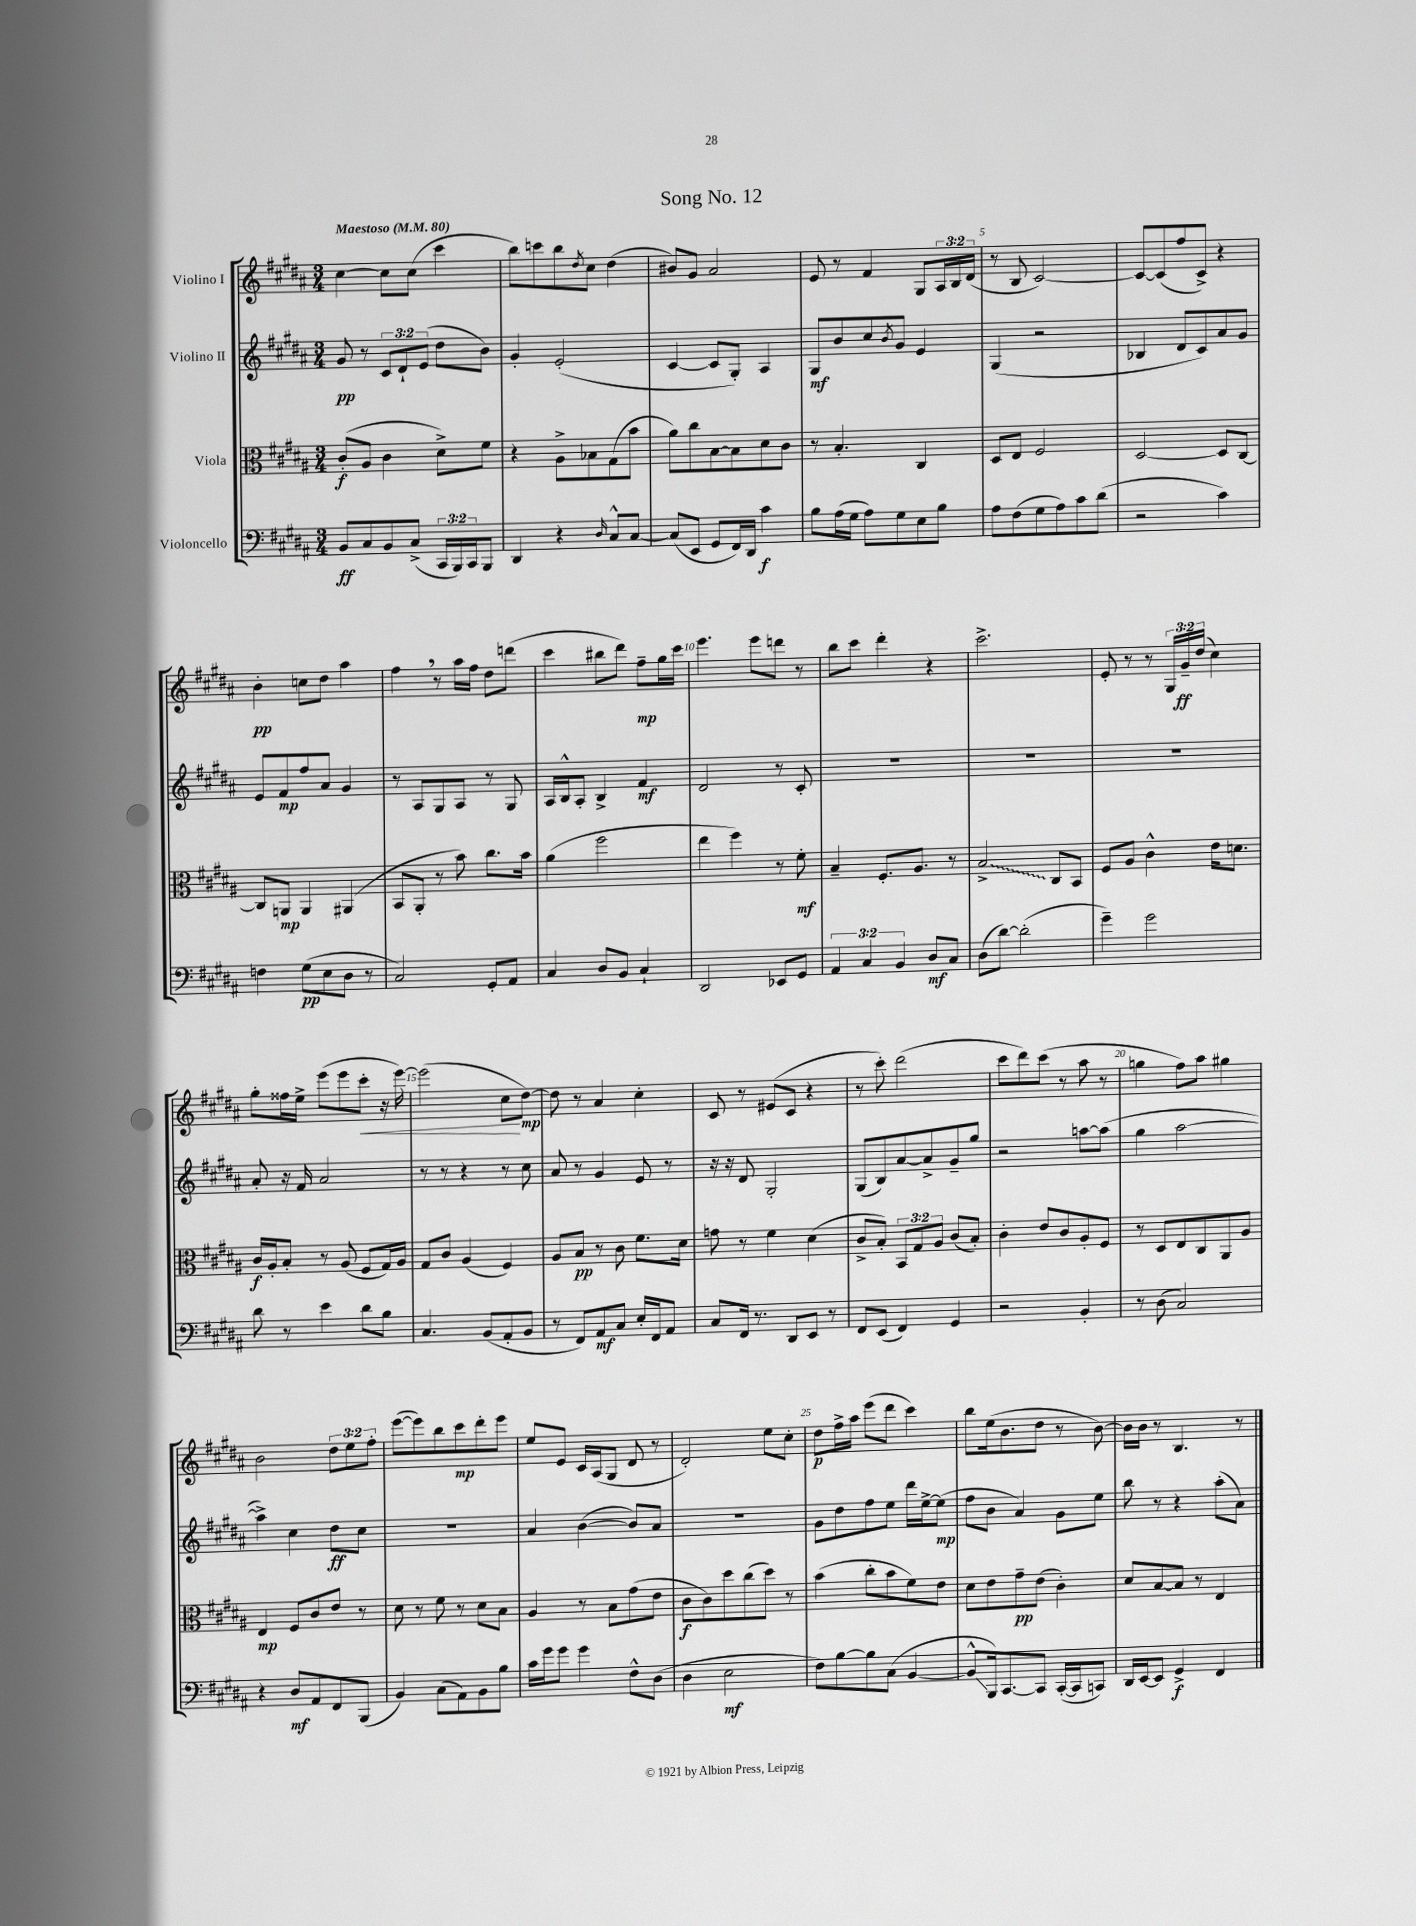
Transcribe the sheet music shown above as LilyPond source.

\header { title = "Song No. 12" }
<<
\new StaffGroup <<
\new Staff = "s0" \with { instrumentName = "Violino I" } {
    \clef treble \key b \major \numericTimeSignature \time 3/4 \override Staff.TupletNumber.text = #tuplet-number::calc-fraction-text \tempo "Maestoso" 4 = 80
    cis''4~ cis''8 cis''8( cis'''4 |
    b''8) c'''8 b''8 \acciaccatura { dis''8 } cis''8 dis''4( |
    bis'8) gis'8 ais'2 |
    e'8 r8 fis'4 gis8 \tuplet 3/2 { ais16 b16 dis'16( } |
    r8 b8 cis'2~) |
    cis'8~ cis'8( fis''8 cis'8->) r4 |
    b'4-.\pp c''8 dis''8 ais''4 |
    fis''4 \breathe r8 ais''16 fis''16 dis''8 d'''8( |
    cis'''4 bis''8 dis'''8) fis''8--\mp gis''16 cis'''16 |
    e'''4. e'''8 d'''8 r8 |
    b''8 cis'''8 dis'''4-. r4 |
    cis'''2.-> |
    e'8-. r8 r8 \tuplet 3/2 { gis16 gis'16--\ff dis''16( } cis''4) |
    gis''8-. fisis''16 e''16-> e'''8( e'''8 cis'''8-.\< r16 e'''16~) |
    e'''2( cis''8\! dis''8~\mp) |
    dis''8 r8 ais'4 cis''4-. |
    cis'8 r8 eis'8( cis'8 r4 |
    r8 cis'''8-.) dis'''2( |
    cis'''8 dis'''8) cis'''8( r8 ais''8 r8 |
    g''4 fis''8) ais''8 gis''4 |
    b'2 \tuplet 3/2 { dis''8 e''8 fis''8-. } |
    e'''8~( e'''8) b''8 cis'''8\mp dis'''8-. e'''8 |
    e''8 e'8 cis'16 ais16( gis8 dis'8 r8 |
    dis'2-.) e''8 cis''8-. |
    dis''8\p fis''16-> ais''16 e'''8( dis'''8 cis'''4) |
    b''8 e''16( b'8. dis''8 r8 b'8~) |
    b'16 b'16 r8 b4. r8 \bar "|." |
}
\new Staff = "s1" \with { instrumentName = "Violino II" } {
    \clef treble \key b \major \numericTimeSignature \time 3/4 \override Staff.TupletNumber.text = #tuplet-number::calc-fraction-text
    gis'8\pp r8 \tuplet 3/2 { cis'8 dis'8-! e'8( } dis''8 b'8) |
    gis'4-. e'2-.( |
    cis'4~ cis'8 gis8-.) ais4 |
    gis8\mf b'8 cis''8 \acciaccatura { b'8 } gis'8 e'4 |
    gis4( r2 |
    bes4 dis'8 cis'8) ais'8 gis'8 |
    e'8 fis'8\mp fis''8 ais'8 gis'4 |
    r8 ais8 gis8 ais8 r8 gis8 |
    ais16 b16-^ ais8-. b4-> fis'4\mf |
    dis'2 r8 cis'8-. |
    R2. |
    R2. |
    R2. |
    ais'8-. r16 fis'16 ais'2 |
    r8 r8 r4 r8 cis''8 |
    ais'8 r8 gis'4 e'8 r8 |
    r16 r16 dis'8 gis2-. |
    gis8( b8) ais'8~ ais'8-> gis'8-- gis''8 |
    r2 a''8~ a''8( |
    gis''4 ais''2~ |
    ais''4->) cis''4 dis''8\ff cis''8 |
    R2. |
    ais'4 b'4~( b'8) ais'8 |
    R2. |
    gis'8 dis''8 fis''8 e''8 dis'''16 e''16~-> e''8\mp( |
    fis''8 b'8 ais'4) gis'8 e''8 |
    b''8 r8 r4 ais''8-.( ais'8) \bar "|." |
}
\new Staff = "s2" \with { instrumentName = "Viola" } {
    \clef alto \key b \major \numericTimeSignature \time 3/4 \override Staff.TupletNumber.text = #tuplet-number::calc-fraction-text
    cis'8-.\f( ais8 cis'4 dis'8->) fis'8 |
    r4 ais8-> bes8 gis8( b'8 |
    ais'8) cis''8 b8~ b8 dis'8 cis'8 |
    r8 b4.-. cis4 |
    dis8 e8 fis2 |
    dis2~ dis8 cis8~ |
    cis8 a,8\mp a,4 ais,4( |
    b,8 ais,8-. r8 b'8) cis''8. b'16 |
    ais'4( fis''2 |
    e''4 fis''4) r8 fis'8-.\mf |
    b4-- fis8.-. ais8. r8 |
    \once \override Glissando.style = #'zigzag b2->\glissando cis8 b,8 |
    fis8 ais8 cis'4-^ e'16 d'8. |
    cis'16\f ais16-. b8-. r8 ais8( fis8 gis16) ais16 |
    gis8 cis'8 ais4( fis4) |
    ais8 b8\pp r8 cis'8 fis'8. dis'16 |
    g'8 r8 fis'4 dis'4( |
    cis'8-> b8-.) \tuplet 3/2 { b,8 gis8 ais8 } cis'8( b8-.) |
    cis'4-. e'8 cis'8 ais8-. fis8 |
    r8 dis8 e8 cis8 ais,8 ais8 |
    e4\mp fis8 cis'8 e'8 r8 |
    dis'8 r8 fis'8 r8 dis'8 b8 |
    ais4 r8 b8 gis'8( e'8 |
    cis'8\f cis'8) dis''8 cis''8( dis''8) r8 |
    b'4( cis''8-. b'8 fis'8) e'8 |
    dis'8 e'8 gis'8--\pp e'8( cis'4-.) |
    dis'8 b8~ b8 r8 e4 \bar "|." |
}
\new Staff = "s3" \with { instrumentName = "Violoncello" } {
    \clef bass \key b \major \numericTimeSignature \time 3/4 \override Staff.TupletNumber.text = #tuplet-number::calc-fraction-text
    b,8\ff cis8 b,8 cis8->( \tuplet 3/2 { cis,16 b,,16) cis,16 } b,,8 |
    dis,4 r4 \grace { dis16 } cis8-^ cis8~ |
    cis8( e,8 gis,8 fis,16) dis,16 cis'4\f |
    b8 ais16( gis16 ais8) gis8 e8 b8 |
    ais8 fis8( gis8 ais8) cis'8 dis'8( |
    r2 cis'4) |
    f4 gis8\pp( e8 dis8 r8 |
    cis2) gis,8-. ais,8 |
    cis4 dis8 b,8 cis4-! |
    dis,2 ees,8 gis,8 |
    \tuplet 3/2 { ais,4 cis4 b,4 } dis8\mf cis8 |
    dis8( dis'8~) dis'2-.( |
    gis'4--) gis'2 |
    dis'8 r8 e'4 dis'8 b8 |
    cis4. b,8( ais,8-. b,8 |
    r8 fis,8) ais,8\mf cis8 e16-. fis,16 ais,8 |
    cis8 fis,16 r8. dis,8 e,8 r8 |
    fis,8 e,8( fis,4) gis,4 |
    r2 b,4-. |
    r8 dis8( cis2) |
    r4 dis8\mf ais,8 fis,8 b,,8( |
    b,4) cis8( ais,8) b,8 b8 |
    cis'16 gis'16 gis'8 gis'4 fis8-^ dis8( |
    dis4 e2\mf |
    fis8) b8~ b8 cis8( b,4~ |
    b,8-^\glissando b,,16) cis,8.~ cis,8 cis,16~-.( cis,16 c,8) |
    dis,16 e,16~ e,8 gis,4->\f fis,4 \bar "|." |
}
>>
>>
\layout { \context { \Score \override BarNumber.break-visibility = ##(#f #t #t) barNumberVisibility = #(every-nth-bar-number-visible 5) } }
